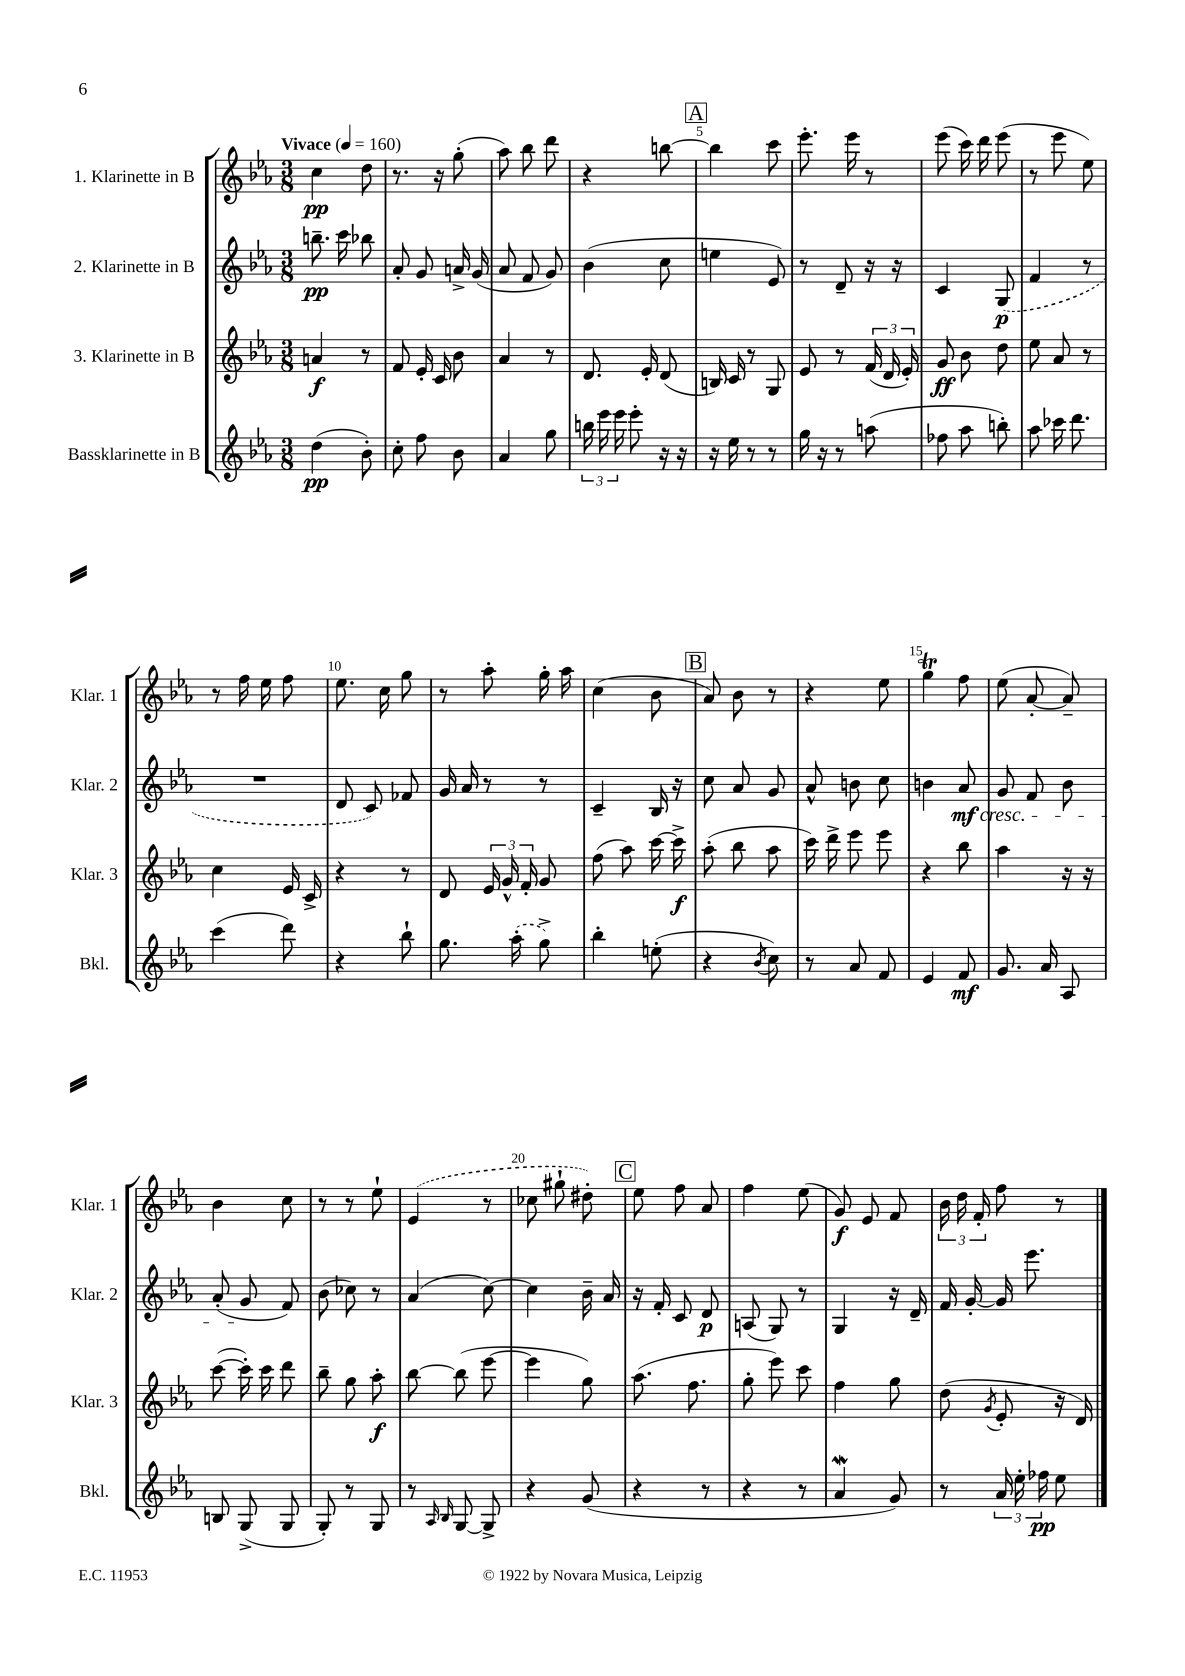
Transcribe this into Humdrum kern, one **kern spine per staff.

**kern	**kern	**kern	**kern
*staff4	*staff3	*staff2	*staff1
*clefG2	*clefG2	*clefG2	*clefG2
*k[b-e-a-]	*k[b-e-a-]	*k[b-e-a-]	*k[b-e-a-]
*M3/8	*M3/8	*M3/8	*M3/8
*MM160	*MM160	*MM160	*MM160
(4dd	4a	8.bb~	4cc
.	.	16ccc	.
8b-')	8r	8bb-	8dd
=	=	=	=
8cc'	8f	8a-'	8.r
8ff	16e-'	8g	.
.	16c	.	16r
8b-	8b-	16a^	(8gg'
.	.	(16g	.
=	=	=	=
4a-	4a-	8a-	8aa-)
.	.	8f	8bb-
8gg	8r	8g)	8ddd
=	=	=	=
24bb	8.d	(4b-	4r
24eee-	.	.	.
24eee-	.	.	.
8eee-'	.	.	.
.	16e-'	.	.
16r	(8d	8cc	[8bb
16r	.	.	.
=	=	=	=
16r	16B)	4ee	4bb]
16ee-	16c	.	.
8r	8r	.	.
8r	8G	8e-)	8ccc
=	=	=	=
16gg	8e-	8r	8.eee-'
16r	.	.	.
8r	8r	8d~	.
.	.	.	16eee-
(8aa	(24f	16r	8r
.	24d	.	.
.	.	16r	.
.	24e-')	.	.
=	=	=	=
8ff-	8g	4c	(8eee-
8aa-	8b-	.	16ccc)
.	.	.	16ddd
8bb')	8dd	(8G	(8eee-
=	=	=	=
8aa-	8ee-	4f	8r
16ccc-	8a-	.	8eee-
8.ddd	.	.	.
.	8r	8r	8ee-)
=	=	=	=
(4ccc	4cc	4.r	8r
.	.	.	16ff
.	.	.	16ee-
8ddd)	16e-	.	8ff
.	16c^	.	.
=	=	=	=
4r	4r	8d	8.ee-
.	.	8c)	.
.	.	.	16cc
8bb-`	8r	8f-	8gg
=	=	=	=
8.gg	8d	16g	8r
.	.	16a-	.
.	24e-	8r	8aa-'
.	24g^^	.	.
(16aa-'	.	.	.
.	24f'	.	.
8gg^)	8g	8r	16gg'
.	.	.	16aa-
=	=	=	=
4bb-'	(8ff	4c~	(4cc
.	8aa-)	.	.
(8ee'	[16ccc	16B-	8b-
.	16ccc^]	16r	.
=	=	=	=
4r	(8aa-'	8cc	8a-)
.	8bb-	8a-	8b-
8qb-	.	.	.
8cc)	8aa-	8g	8r
=	=	=	=
8r	16ccc)	8a-^^	4r
.	16ddd^	.	.
8a-	8eee-	8b	.
8f	8eee-	8cc	8ee-
=	=	=	=
4e-	4r	4b	4gg
8f	8bb-	8a-	8ff
=	=	=	=
8.g	4aa-	8g	(8ee-
.	.	8f	[8a-'
16a-	.	.	.
8A-	16r	8b-	8a-~])
.	16r	.	.
=	=	=	=
8B	([8ccc	(8a-'	4b-
(8G^	16ccc'])	8g	.
.	16ccc	.	.
8G	8ddd	8f)	8cc
=	=	=	=
8G')	8bb-~	(8b-	8r
8r	8gg	8cc-)	8r
8G	8aa-'	8r	8ee-`
=	=	=	=
8r	[8bb-	(4a-	(4e-
16qqA-	.	.	.
16qqB-	.	.	.
[8G	(8bb-]	.	.
8G^]	[8eee-	[8cc)	8r
=	=	=	=
4r	4eee-]	4cc]	8cc-
.	.	.	8gg#`
(8g	8gg)	16b-~	8dd#')
.	.	16a-	.
=	=	=	=
4r	(8.aa-	16r	8ee-
.	.	16f'	.
.	.	8c	8ff
.	8.ff	.	.
8r	.	8d	8a-
=	=	=	=
4r	8gg'	(8A	4ff
.	8eee-)	8G)	.
8r	8ccc	8r	(8ee-
=	=	=	=
4a-	4ff	4G	8g)
.	.	.	8e-
8g)	8gg	16r	8f
.	.	16d~	.
=	=	=	=
8r	(8dd	16f	24b-
.	.	.	24dd
.	.	[16g'	.
.	.	.	24f'
.	8qg	.	.
24a-	8e-'	16g]	8ff
24ee-'	.	.	.
.	.	8.eee-	.
24ff-	.	.	.
8ee-	16r	.	8r
.	16d)	.	.
==	==	==	==
*-	*-	*-	*-
